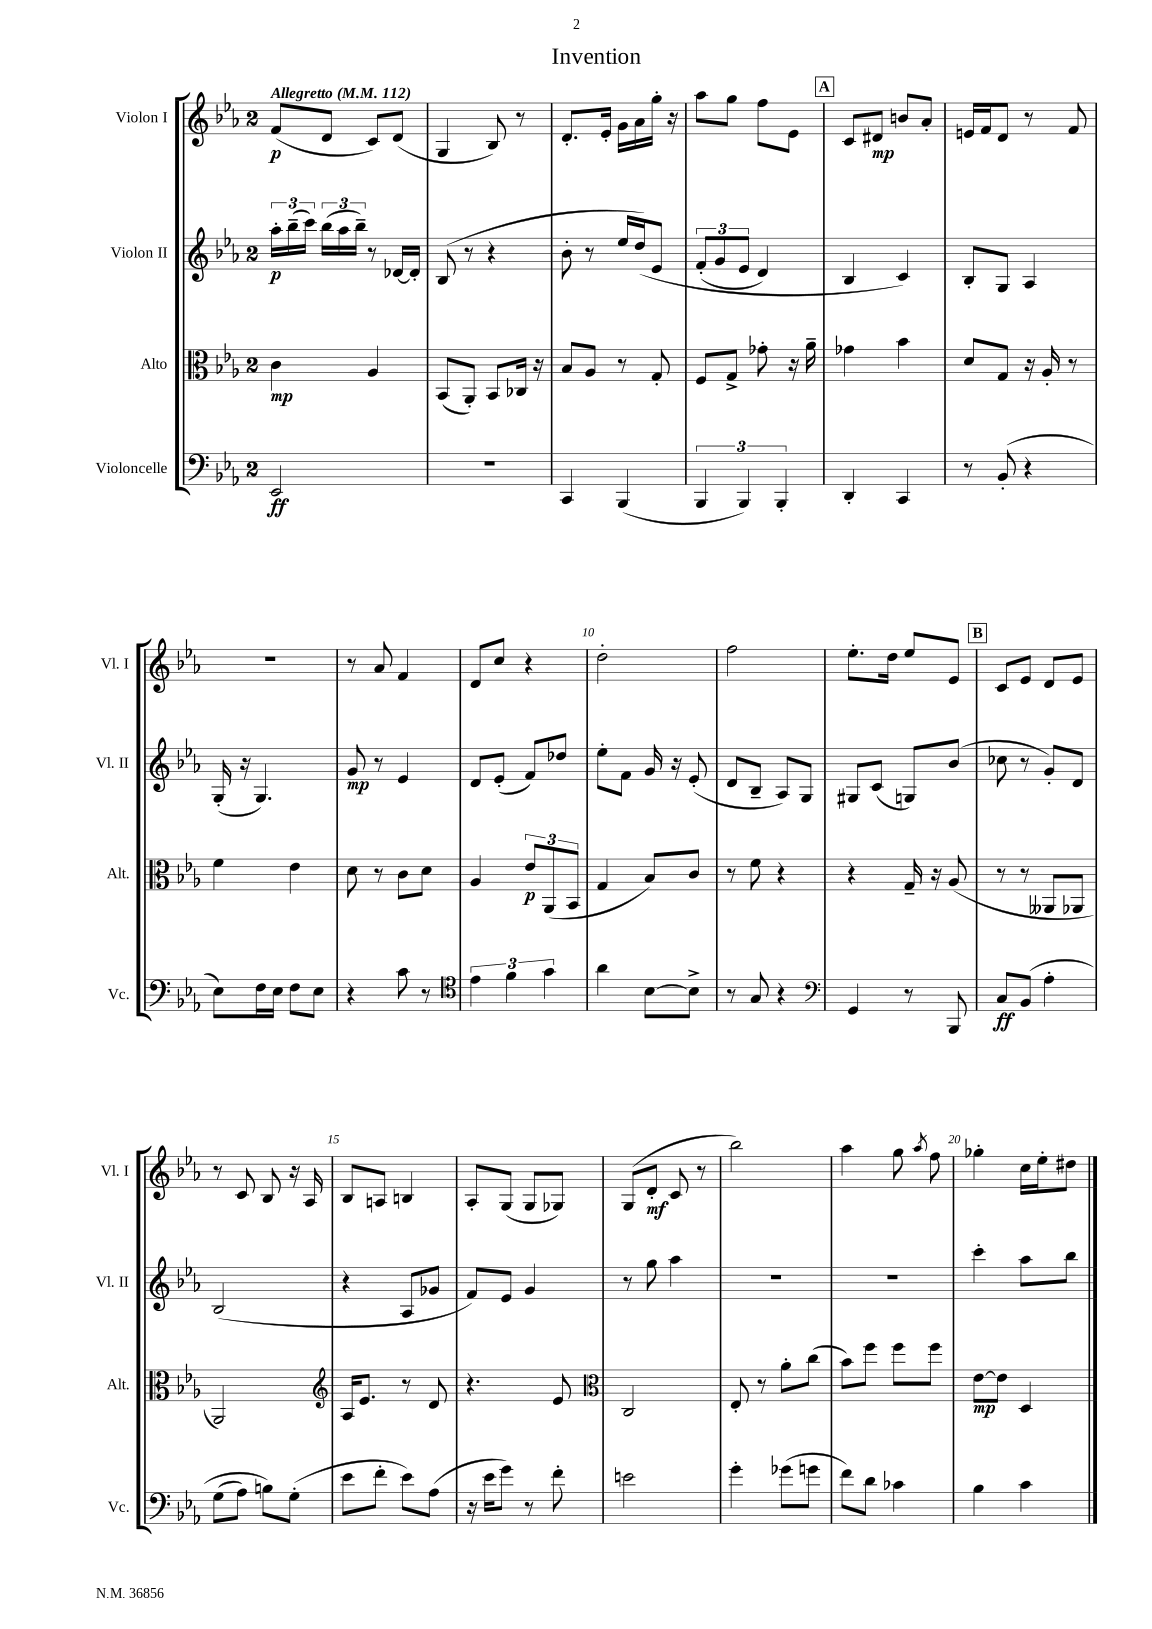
\header { title = "Invention" }
<<
\new StaffGroup <<
\new Staff = "s0" \with { instrumentName = "Violon I" shortInstrumentName = "Vl. I" } {
    \clef treble \key ees \major \once \override Staff.TimeSignature.style = #'single-digit \time 2/4 \tempo "Allegretto" 4 = 112
    \autoBeamOff f'8[\p( d'8] c'8[) d'8]( |
    g4 bes8) r8 |
    d'8.[-. ees'16]-. g'16[ aes'16 g''16]-. r16 |
    aes''8[ g''8] f''8[ ees'8] |
    \mark \markup { \box "A" } c'8[ dis'8]\mp b'8[ aes'8]-. |
    e'16[ f'16 d'8] r8 f'8 |
    R2 |
    r8 aes'8 f'4 |
    d'8[ c''8] r4 |
    d''2-. |
    f''2 |
    ees''8.[-. d''16] ees''8[ ees'8] |
    \mark \markup { \box "B" } c'8[ ees'8] d'8[ ees'8] |
    r8 c'8 bes8 r16 aes16 |
    bes8[ a8] b4 |
    aes8[-. g8]( g8[ ges8]) |
    g8[( d'8]-.\mf c'8 r8 |
    bes''2) |
    aes''4 g''8 \acciaccatura { aes''8 } f''8 |
    ges''4-. c''16[ ees''16-. dis''8] \bar "|." |
}
\new Staff = "s1" \with { instrumentName = "Violon II" shortInstrumentName = "Vl. II" } {
    \clef treble \key ees \major \once \override Staff.TimeSignature.style = #'single-digit \time 2/4
    \autoBeamOff \tuplet 3/2 { aes''16[-.\p bes''16--( c'''16]) } \tuplet 3/2 { bes''16[( aes''16 bes''16]--) } r8 des'16[~ des'16]-. |
    bes8( r8 r4 |
    bes'8-. r8 ees''16[ d''16)\( ees'8] |
    \tuplet 3/2 { f'8[-.( g'8 ees'8] } d'4) |
    \mark \markup { \box "A" } bes4 c'4\) |
    bes8[-. g8] aes4 |
    g16-.( r16 g4.) |
    g'8\mp r8 ees'4 |
    d'8[ ees'8]-.( f'8[) des''8] |
    ees''8[-. f'8] g'16 r16 ees'8-.( |
    d'8[ bes8]-- aes8[) g8] |
    gis8[ c'8]( g8[) bes'8]( |
    \mark \markup { \box "B" } ces''8 r8 g'8[-.) d'8] |
    bes2( |
    r4 aes8[ ges'8] |
    f'8[) ees'8] g'4 |
    r8 g''8 aes''4 |
    r2 |
    R2 |
    c'''4-. aes''8[ bes''8] \bar "|." |
}
\new Staff = "s2" \with { instrumentName = "Alto" shortInstrumentName = "Alt." } {
    \clef alto \key ees \major \once \override Staff.TimeSignature.style = #'single-digit \time 2/4
    \autoBeamOff c'4\mp aes4 |
    bes,8[( aes,8]-.) bes,8[ ces16] r16 |
    bes8[ aes8] r8 g8-. |
    f8[ g8]-> ges'8-. r16 aes'16-- |
    \mark \markup { \box "A" } ges'4 bes'4 |
    d'8[ g8] r16 aes16-. r8 |
    f'4 ees'4 |
    d'8 r8 c'8[ d'8] |
    aes4 \tuplet 3/2 { ees'8[\p aes,8( bes,8] } |
    g4 bes8[) c'8] |
    r8 f'8 r4 |
    r4 g16-- r16 aes8( |
    \mark \markup { \box "B" } r8 r8 aeses,8[ aes,8] |
    aes,2) |
    \clef treble aes16[ ees'8.] r8 d'8 |
    r4. ees'8 |
    \clef alto c2 |
    ees8-. r8 aes'8[-. c''8]( |
    bes'8[) f''8] f''8[ f''8] |
    ees'8[~\mp ees'8] d4 \bar "|." |
}
\new Staff = "s3" \with { instrumentName = "Violoncelle" shortInstrumentName = "Vc." } {
    \clef bass \key ees \major \once \override Staff.TimeSignature.style = #'single-digit \time 2/4
    \autoBeamOff ees,2\ff |
    R2 |
    c,4 bes,,4( |
    \tuplet 3/2 { bes,,4 bes,,4) bes,,4-. } |
    \mark \markup { \box "A" } d,4-. c,4 |
    r8 bes,8-.( r4 |
    ees8[) f16 ees16] f8[ ees8] |
    r4 c'8 r8 |
    \clef tenor \tuplet 3/2 { ees'4 f'4 g'4 } |
    aes'4 bes8[~ bes8]-> |
    r8 g8 r4 |
    \clef bass g,4 r8 bes,,8 |
    \mark \markup { \box "B" } c8[\ff bes,8]\( aes4-. |
    g8[( aes8]) b8[\) g8]-.( |
    ees'8[ f'8]-. ees'8[) aes8]( |
    r16 ees'16[ g'8]) r8 f'8-. |
    e'2 |
    g'4-. ges'8[( g'8] |
    f'8[) d'8] ces'4 |
    bes4 c'4 \bar "|." |
}
>>
>>
\layout { \context { \Score \override BarNumber.break-visibility = ##(#f #t #t) barNumberVisibility = #(every-nth-bar-number-visible 5) } }
